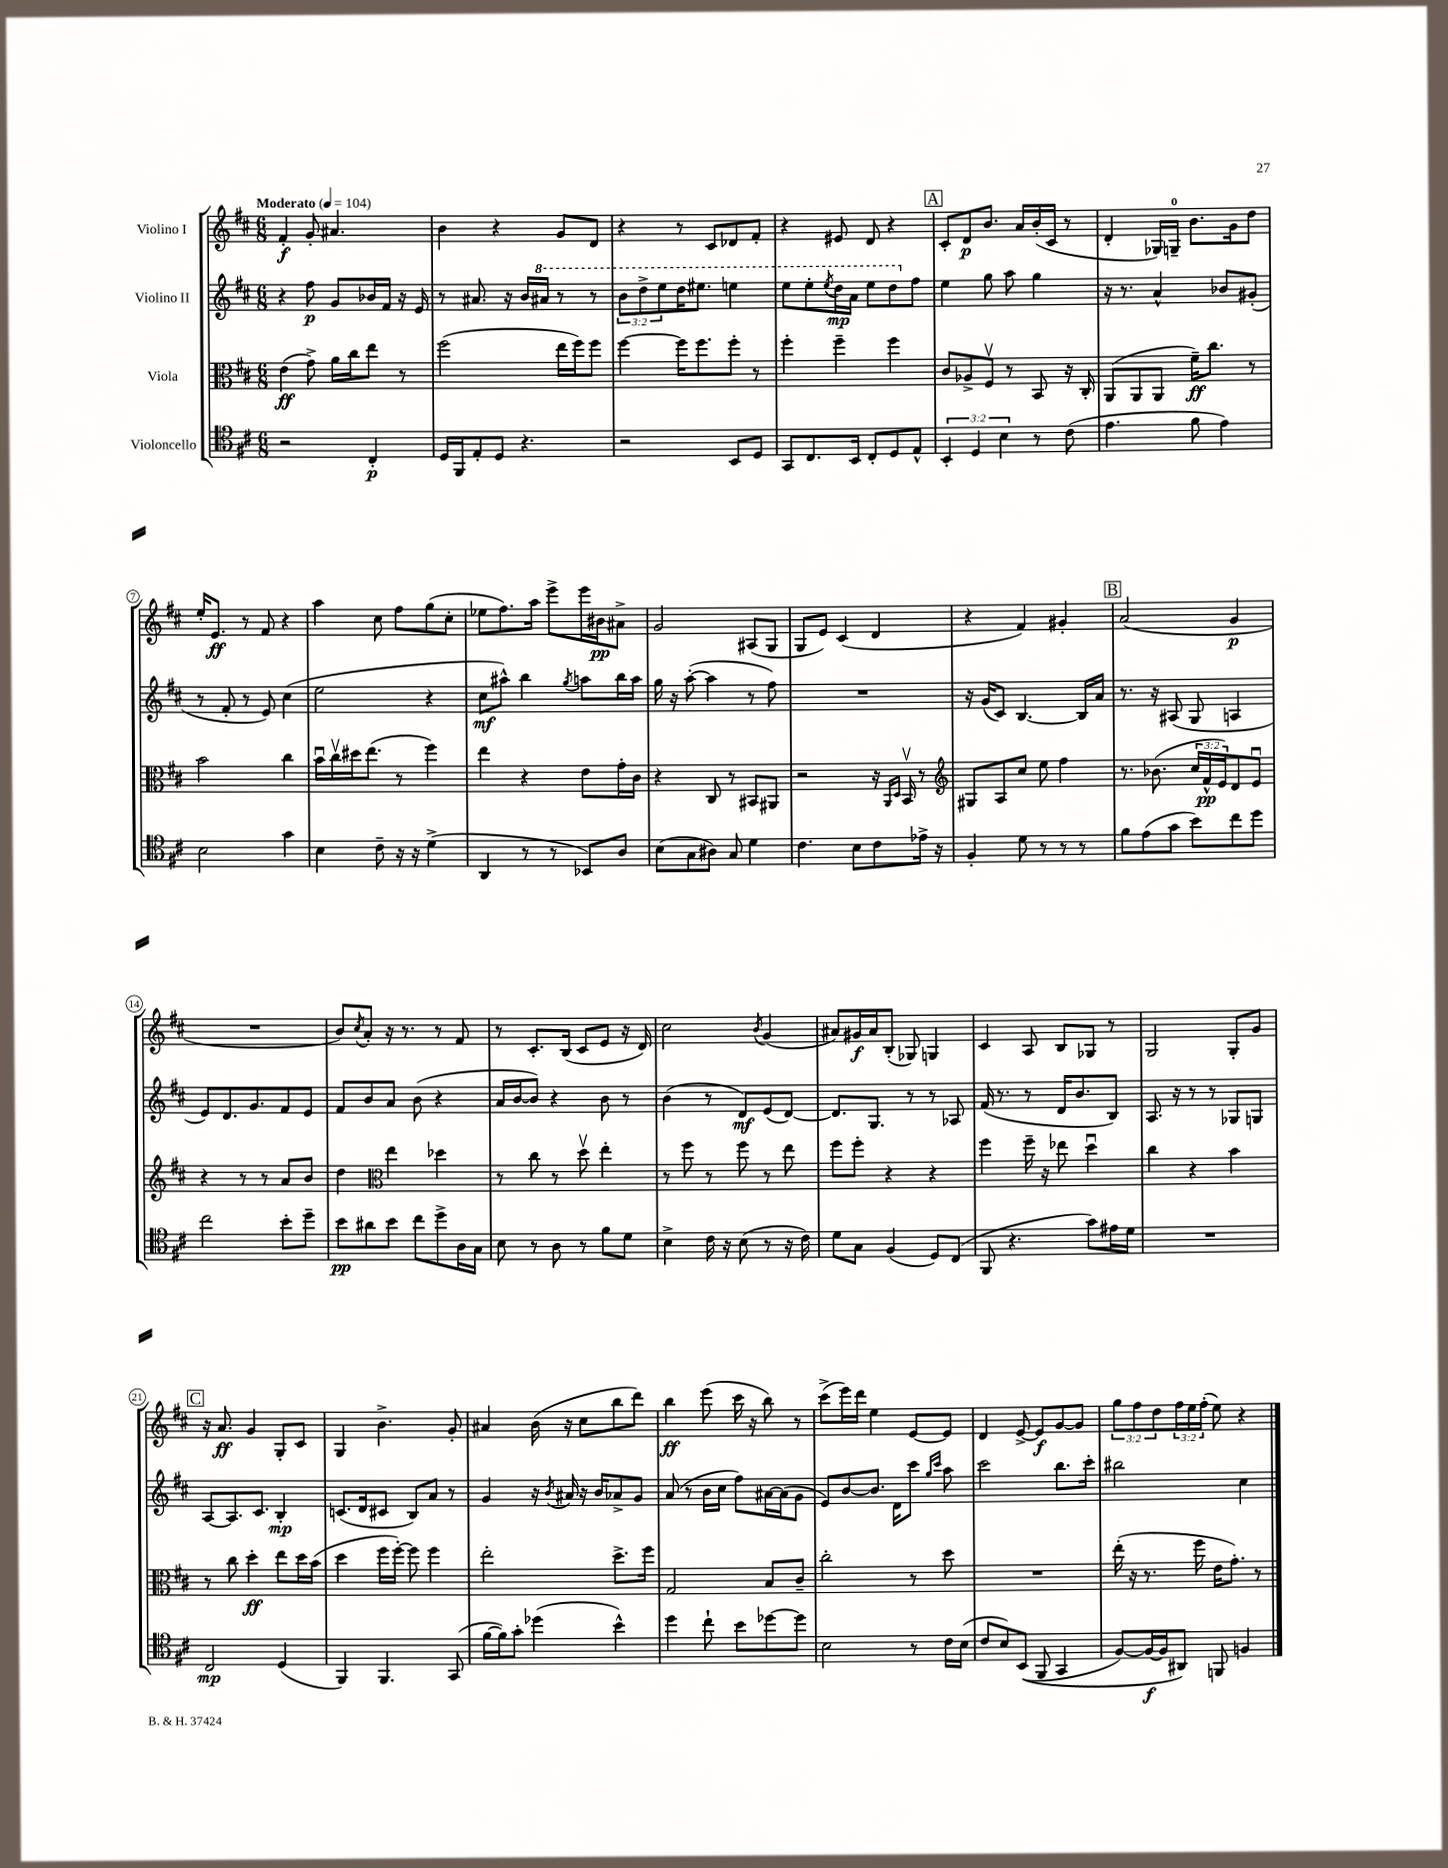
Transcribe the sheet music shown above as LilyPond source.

<<
\new StaffGroup <<
\new Staff = "s0" \with { instrumentName = "Violino I" } {
    \clef treble \key d \major \numericTimeSignature \time 6/8 \override Staff.TupletNumber.text = #tuplet-number::calc-fraction-text \tempo "Moderato" 4 = 104
    fis'4-.\f g'8-. ais'4. |
    b'4 r4 g'8 d'8 |
    r4 r8 cis'8 des'8 fis'8-. |
    r4 eis'8 d'8 r4 |
    \mark \markup { \box "A" } cis'8-. d'8\p b'8. a'16 b'16-.( cis'16 r8 |
    d'4-. ges16) g16-0-- b'8. g'16 d''8 |
    e''16-. e'8.\ff r8 fis'8 r4 |
    a''4 cis''8 fis''8 g''8( cis''8-. |
    ees''8 fis''8.) a''16 e'''8-> e'''16 bis'16\pp ais'8-> |
    g'2 ais8( g8 |
    g8 e'8) cis'4( d'4 |
    r4 fis'4) gis'4-. |
    \mark \markup { \box "B" } a'2( g'4\p |
    R2. |
    b'8) \acciaccatura { cis''8 } a'8-. r16 r8. r8 fis'8 |
    r8 cis'8.-. b16( cis'8 e'8 r16 d'16) |
    cis''2 \acciaccatura { b'8 } g'4( |
    ais'8) gis'16\f ais'16 b8-.( ges8) g4 |
    cis'4 a8 b8 ges8 r8 |
    g2 g8-. g'8 |
    \mark \markup { \box "C" } r16 a'8.\ff g'4 g8-. cis'8 |
    g4 b'4.-> g'8-. |
    ais'4 b'16( r16 cis''8 b''8 d'''8) |
    b''4\ff e'''8( cis'''16 r16 b''8) r8 |
    cis'''8->( e'''16) d'''16 e''4 e'8~ e'8 |
    d'4 e'8~-> e'8\f g'8~ g'8 |
    \tuplet 3/2 { g''8 fis''8 d''8 } \tuplet 3/2 { fis''16 e''16 fis''16-.( } e''8) r4 \bar "|." |
}
\new Staff = "s1" \with { instrumentName = "Violino II" } {
    \clef treble \key d \major \numericTimeSignature \time 6/8 \override Staff.TupletNumber.text = #tuplet-number::calc-fraction-text
    r4 fis''8\p g'8 bes'16 fis'16 r16 e'16 |
    r8 ais'8. r16 b'16 \ottava #1 ais''16 r8 r8 |
    \tuplet 3/2 { b''8 d'''8-> e'''8 } d'''16 eis'''8. e'''4 |
    e'''8 e'''8-. \acciaccatura { e'''8 } d'''16\mp a''16 e'''8 d'''8 \ottava #0 fis''8 |
    \mark \markup { \box "A" } e''4 g''8 a''8 g''4 |
    r16 r8. a'4-^ bes'8 gis'8-.( |
    r8 fis'8-. r8 e'8) cis''4( |
    e''2 r4 |
    cis''8\mf ais''8-^) b''4 \acciaccatura { g''8 } a''8 b''16 a''16 |
    g''16 r16 a''8~-.( a''4 r8 fis''8) |
    R2. |
    r16 g'16( cis'8) b4.~ b16 a'16 |
    \mark \markup { \box "B" } r8. r16 ais8( g8 a4 |
    e'8) d'8. g'8. fis'8 e'8 |
    fis'8 b'8 a'8 b'8( r4 |
    a'16 b'16~ b'8) r4 b'8 r8 |
    b'4( r8 d'8\mf) e'8( d'8~) |
    d'8. g8. r8 r8 aes8 |
    fis'16( r8. r8 d'16 b'8. b8) |
    a8. r16 r8 r8 ges8 g8 |
    \mark \markup { \box "C" } a8~ a8. cis'8. b4-.\mp |
    c'8.( d'16 cis'8 b8) a'8 r8 |
    g'4 r16 \acciaccatura { b'8 } ais'16 r16 b'16 aes'8-> g'8 |
    a'8( r8 b'16 cis''16 fis''8) ais'16~ ais'16( g'8 |
    e'8) b'8~ b'8. d'16 cis'''8 \grace { g''16 cis'''16 } a''8 |
    cis'''2 b''8. cis'''16-. |
    bis''2 cis''4 \bar "|." |
}
\new Staff = "s2" \with { instrumentName = "Viola" } {
    \clef alto \key d \major \numericTimeSignature \time 6/8 \override Staff.TupletNumber.text = #tuplet-number::calc-fraction-text
    e'4\ff( g'8->) a'16 cis''16 e''8 r8 |
    fis''2( e''16 fis''16) fis''8 |
    fis''4~ fis''16 fis''8. fis''8-. r8 |
    fis''4-. fis''4-- fis''4 |
    \mark \markup { \box "A" } cis'8 aes8-> fis8\upbow r8 b,8 r16 cis16-. |
    a,8( a,8 a,8 fis'16--\ff) cis''8. r8 |
    b'2 cis''4 |
    b'16\downbow cis''16\upbow dis''16 e''8.( r8 fis''4) |
    e''4 r4 e'8 g'16-. cis'16 |
    r4 cis8 r8 bis,8 ais,8 |
    r2 r16 \grace { a,16 d16 } b,16\upbow r8 |
    \clef treble gis8 a8 cis''8 e''8 fis''4 |
    \mark \markup { \box "B" } r8. bes'8.( \tuplet 3/2 { cis''16 fis'16-^\pp e'16) } d'8 e'8\downbow |
    r4 r8 r8 a'8 b'8 |
    d''4 \clef alto e''4 des''4 |
    r8 cis''8 r8 d''8\upbow e''4-. |
    r8 fis''8 r8 fis''8 r8 e''8 |
    fis''8 fis''8-. r4 r4 |
    fis''4 fis''16-- r16 ees''8 d''4\downbow |
    cis''4 r4 b'4 |
    \mark \markup { \box "C" } r8 cis''8 d''4-.\ff e''8 d''16 b'16( |
    d''4 fis''16 fis''16~-.) fis''8 fis''4 |
    e''2-. d''8.-> fis''16 |
    g2 b8 cis'8-- |
    cis''2-. r8 d''8 |
    R2. |
    e''16-.( r16 r8. fis''16 e'16 g'8.-.) r8 \bar "|." |
}
\new Staff = "s3" \with { instrumentName = "Violoncello" } {
    \clef tenor \key d \major \numericTimeSignature \time 6/8 \override Staff.TupletNumber.text = #tuplet-number::calc-fraction-text
    r2 cis4-.\p |
    d16 fis,16 e8-. d8 r4. |
    r2 b,8 d8 |
    g,8 cis8. b,16 cis8-. d8 e8-^ |
    \mark \markup { \box "A" } \tuplet 3/2 { b,4-. d4 b4 } r8 cis'8( |
    e'4. fis'8 e'4) |
    b2 g'4 |
    b4 cis'8-- r16 r16 d'4->( |
    a,4 r8 r8 bes,8) a8 |
    b8( g8 ais8) g8 d'4 |
    cis'4. b8 cis'8 ees'16-> r16 |
    fis4-. d'8 r8 r8 r8 |
    \mark \markup { \box "B" } fis'8 e'8( g'8 b'8) cis''8 d''8 |
    cis''2 b'8-. d''8-- |
    b'8\pp ais'8 b'8 cis''8 d''8-> a16 g16 |
    b8 r8 a8 r8 fis'8 d'8 |
    b4-> cis'16 r16 b8( r8 r16 cis'16) |
    d'8 g8 fis4( d8) cis8( |
    fis,8 r4. g'8) eis'16 d'16 |
    R2. |
    \mark \markup { \box "C" } cis2\mp d4( |
    fis,4) fis,4. g,8( |
    fis'16~ fis'16) g'8-. des''4( b'4-^) |
    d''4 cis''8-! b'8 des''8~ des''8 |
    b2 r8 cis'16 b16( |
    cis'8 b8) b,8(\( fis,8 g,4 |
    fis8~) fis16~\f fis16 ais,8\) f,8 f4 \bar "|." |
}
>>
>>
\layout { \context { \Score \override BarNumber.stencil = #(make-stencil-circler 0.1 0.3 ly:text-interface::print) } }
